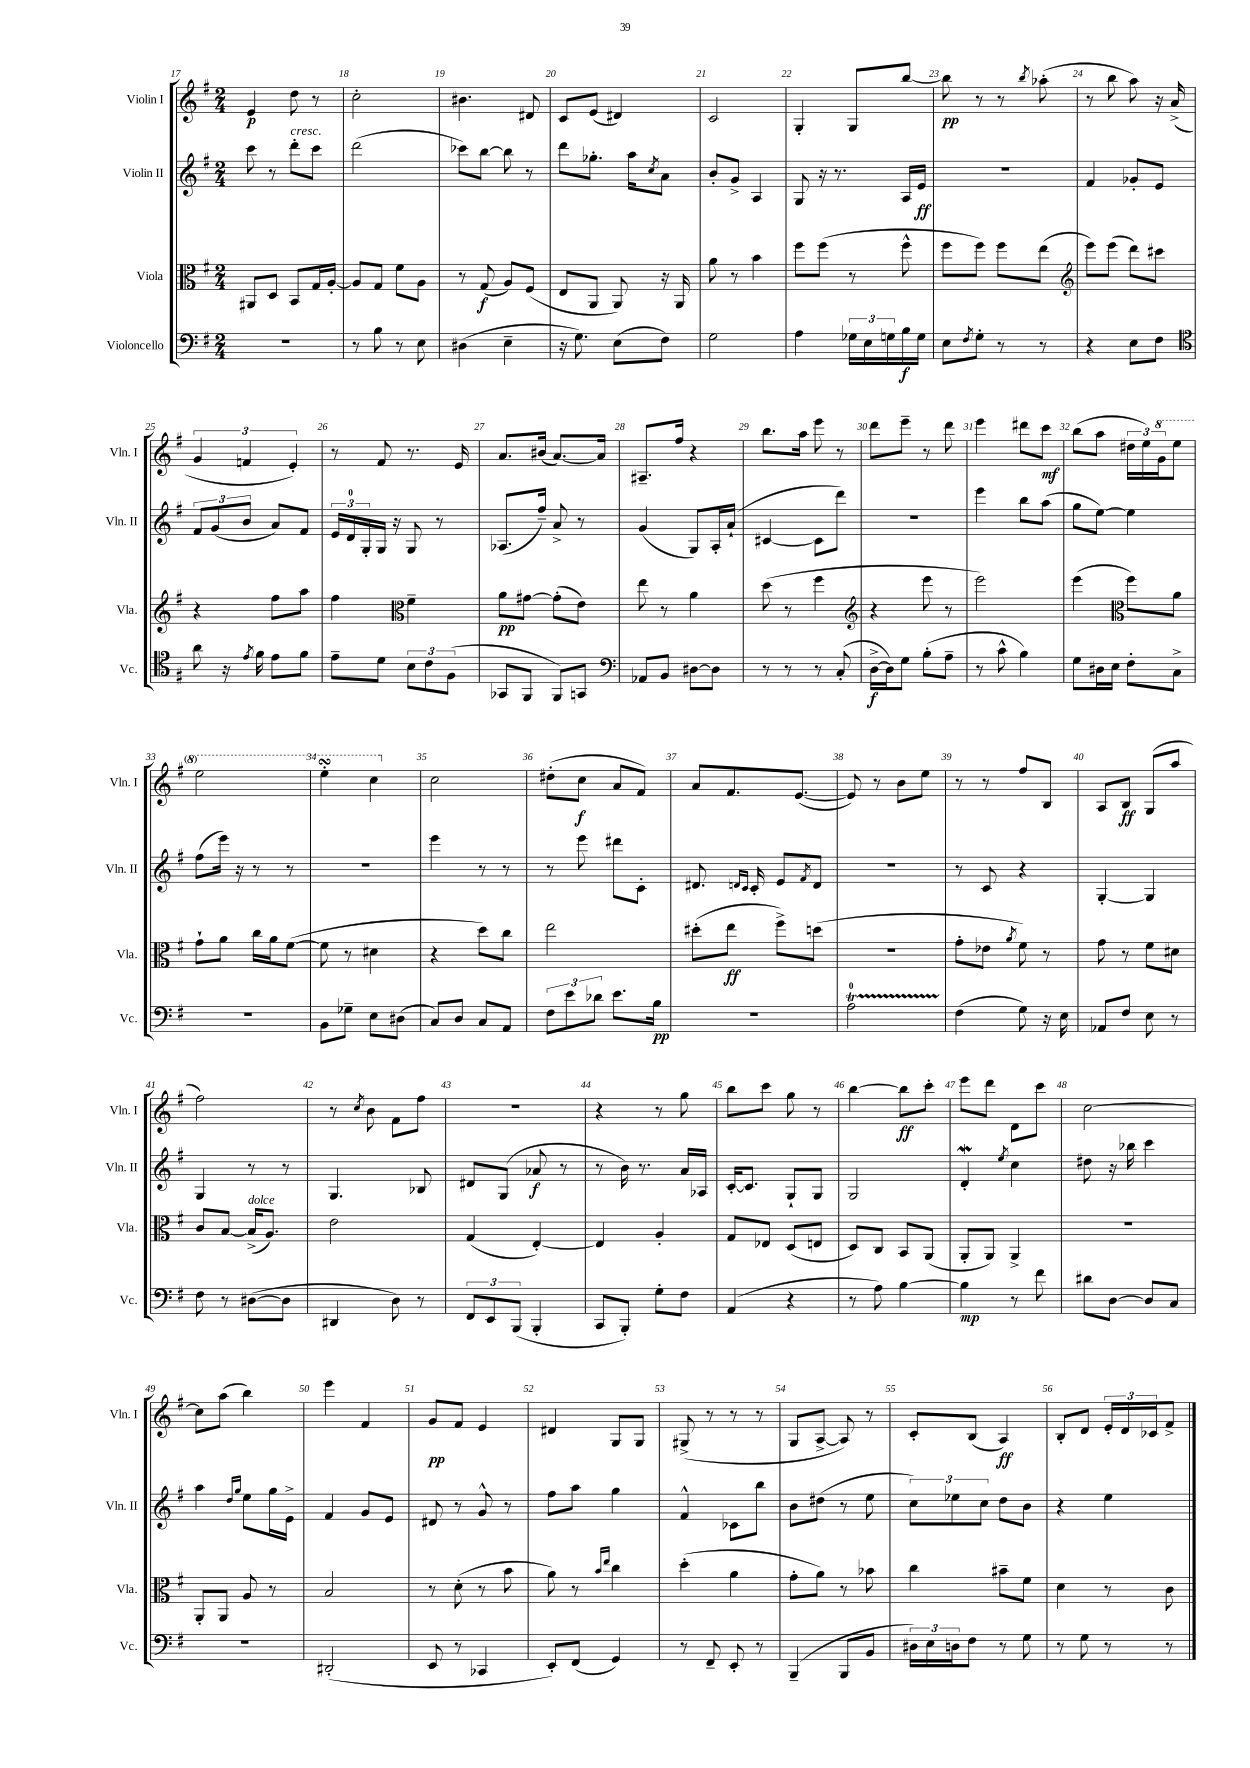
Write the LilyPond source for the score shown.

<<
\new StaffGroup <<
\new Staff = "s0" \with { instrumentName = "Violin I" shortInstrumentName = "Vln. I" } {
    \clef treble \key g \major \numericTimeSignature \time 2/4
    e'4\p d''8 r8 |
    c''2-. |
    bis'4. dis'8 |
    c'8 e'8( dis'4) |
    c'2 |
    g4-. g8 b''8~ |
    b''8\pp r8 r8 \acciaccatura { b''8 } aes''8-.( |
    r8 b''8 a''8) r16 a'16->( |
    \tuplet 3/2 { g'4 f'4 e'4-.) } |
    r8 fis'8 r8. e'16 |
    a'8. bis'16( a'8.~) a'16 |
    ais8.-- fis''16 r4 |
    b''8. a''16 e'''8 r8 |
    d'''8 e'''8-- r8 d'''8 |
    e'''4 dis'''8 c'''8\mf |
    b''8( a''8 \tuplet 3/2 { dis''16 e''16) \ottava #1 g''16 } e'''8 |
    e'''2 |
    e'''4-.\turn c'''4 \ottava #0 |
    c''2 |
    dis''8-.( c''8\f a'8 fis'8) |
    a'8 fis'8. e'8.~( |
    e'8) r8 b'8 e''8 |
    r8 r8 fis''8 b8 |
    a8 b8\ff g8( a''8 |
    fis''2) |
    r8 \acciaccatura { c''8 } b'8 fis'8 fis''8 |
    R2 |
    r4 r8 g''8 |
    b''8 c'''8 g''8 r8 |
    b''4~ b''8\ff c'''8-. |
    e'''8 d'''8 d'8 c'''8 |
    c''2~ |
    c''8 a''8( b''4) |
    e'''4 fis'4 |
    g'8\pp fis'8 e'4 |
    dis'4 g8 g8 |
    gis8->( r8 r8 r8 |
    g8 a8~-> a8) r8 |
    c'8-. b8( a4\ff) |
    b8-. d'8 \tuplet 3/2 { e'16-. d'16 ces'16 } fis'8-> \bar "|." |
}
\new Staff = "s1" \with { instrumentName = "Violin II" shortInstrumentName = "Vln. II" } {
    \clef treble \key g \major \numericTimeSignature \time 2/4
    c'''8 r8 d'''8-.^\markup { \italic "cresc." } c'''8 |
    d'''2( |
    ces'''8) b''8~ b''8 r8 |
    d'''8 ges''8.-. a''16 \acciaccatura { c''8 } a'8 |
    b'8-. g'8-> a4 |
    g8 r16 r8. a16 e'16\ff |
    R2 |
    fis'4 ges'8-. e'8 |
    \tuplet 3/2 { fis'8 g'8( b'8 } a'8) fis'8 |
    \tuplet 3/2 { e'16 d'16-0 g16-. } g16 r16 g8 r8 |
    aes8.( fis''16--) a'8-> r8 |
    g'4( g8) a16-. a'16-!( |
    cis'4~ cis'8 d'''8) |
    R2 |
    e'''4 b''8 a''8( |
    g''8 e''8~) e''4 |
    fis''8( e'''16) r16 r8 r8 |
    R2 |
    e'''4 r8 r8 |
    r8 e'''8 dis'''8 c'8-. |
    dis'8. \grace { d'16 c'16 } c'16-. e'8 \acciaccatura { fis'8 } d'8 |
    r2 |
    r8 c'8 r4 |
    g4~-. g4 |
    g4 r8 r8 |
    g4. bes8 |
    dis'8 g8( aes'8\f r8 |
    r8 b'16) r8. a'16 aes16 |
    c'16~-. c'8. g8-! g8 |
    g2 |
    d'4-.\mordent \acciaccatura { e''8 } c''4 |
    dis''8 r16 bes''16 c'''4 |
    a''4 \grace { d''16 g''16 } e''8 g''16 e'16-> |
    fis'4 g'8 e'8 |
    dis'8 r8 g'8-^ r8 |
    fis''8 a''8 g''4 |
    fis'4-^ ces'8 b''8 |
    b'8 dis''8( r8 e''8 |
    \tuplet 3/2 { c''8) ees''8 c''8 } d''8 b'8 |
    r4 e''4 \bar "|." |
}
\new Staff = "s2" \with { instrumentName = "Viola" shortInstrumentName = "Vla." } {
    \clef alto \key g \major \numericTimeSignature \time 2/4
    ais,8 d8 b,8 g16 a16~-. |
    a8 g8 fis'8 a8 |
    r8 g8\f( a8) fis8( |
    e8 a,8 a,8) r16 a,16 |
    a'8 r8 b'4 |
    fis''8 fis''8( r8 fis''8-^ |
    fis''8 fis''8) fis''8 e''8( |
    \clef treble e'''8) e'''8( d'''8) cis'''8 |
    r4 fis''8 a''8 |
    fis''4 \clef alto fis'4-- |
    a'8\pp gis'8~ gis'8-.( e'8) |
    e''8 r8 a'4 |
    d''8( r8 fis''4 |
    \clef treble r4 e'''8 r8 |
    e'''2) |
    e'''4( \clef alto fis''8) a'8 |
    g'8-! a'8 c''16 a'16 fis'8~( |
    fis'8 r8 dis'4 |
    r4 d''8) c''8 |
    e''2 |
    dis''8-.( e''8\ff fis''8->) d''8( |
    r2 |
    g'8-. ees'8 \acciaccatura { a'8 } fis'8) r8 |
    g'8 r8 fis'8 dis'8 |
    c'8 b8~ b16->^\markup { \italic "dolce" }( a8.) |
    e'2 |
    g4( e4~-.) |
    e4 a4-. |
    g8 ees8 d8( e8 |
    d8) c8 b,8 a,8( |
    a,8-. a,8) a,4-> |
    R2 |
    a,8-. a,8 a8 r8 |
    b2 |
    r8 d'8-.( r8 b'8 |
    a'8) r8 \grace { b'16 e''16 } c''4 |
    d''4-.( a'4 |
    g'8-. a'8) r8 bes'8 |
    c''4 bis'8-- fis'8 |
    d'4 r8 c'8 \bar "|." |
}
\new Staff = "s3" \with { instrumentName = "Violoncello" shortInstrumentName = "Vc." } {
    \clef bass \key g \major \numericTimeSignature \time 2/4
    R2 |
    r8 b8 r8 e8 |
    dis4( e4-- |
    r16 g8.) e8( fis8) |
    g2 |
    a4 \tuplet 3/2 { ges16 e16 g16 } b16\f g16 |
    e8 \acciaccatura { fis8 } g8-. r8 r8 |
    r4 e8 fis8 |
    \clef tenor a'8 r16 \acciaccatura { e'8 } fis'16 e'8 fis'8 |
    e'8-- d'8 \tuplet 3/2 { b8 c'8 fis8( } |
    ges,8 fis,8 fis,8) g,8 |
    \clef bass aes,8 b,8 dis8~ dis8 |
    r8 r8 r8 c8-.( |
    d16~->\f d16) g8 b8-.( a8-- |
    r8 c'8-^ b4) |
    g8 dis16 e16 fis8-. c8-> |
    R2 |
    b,8 ges8-- e8 dis8( |
    c8) d8 c8 a,8 |
    \tuplet 3/2 { fis8 e'8 des'8 } e'8. b16\pp |
    R2 |
    a2-0\startTrillSpan |
    fis4\stopTrillSpan( g8) r16 e16 |
    aes,8 fis8 e8 r8 |
    fis8 r8 dis8~( dis8 |
    dis,4 d8) r8 |
    \tuplet 3/2 { fis,8 e,8 b,,8( } b,,4-. |
    c,8 b,,8-.) g8-. fis8 |
    a,4( r4 |
    r8 a8) b4~ |
    b4\mp r8 fis'8 |
    dis'8 d8~ d8 c8 |
    r2 |
    dis,2-.( |
    e,8 r8 ces,4 |
    e,8-.) fis,8( g,4) |
    r8 fis,8-- e,8-. r8 |
    b,,4--( b,,8 b,8 |
    \tuplet 3/2 { dis16) e16 d16 } fis8 r8 g8 |
    r8 g8 r8 r8 \bar "|." |
}
>>
>>
\layout { \context { \Score currentBarNumber = #17 \override BarNumber.break-visibility = ##(#f #t #t) barNumberVisibility = #all-bar-numbers-visible } }
